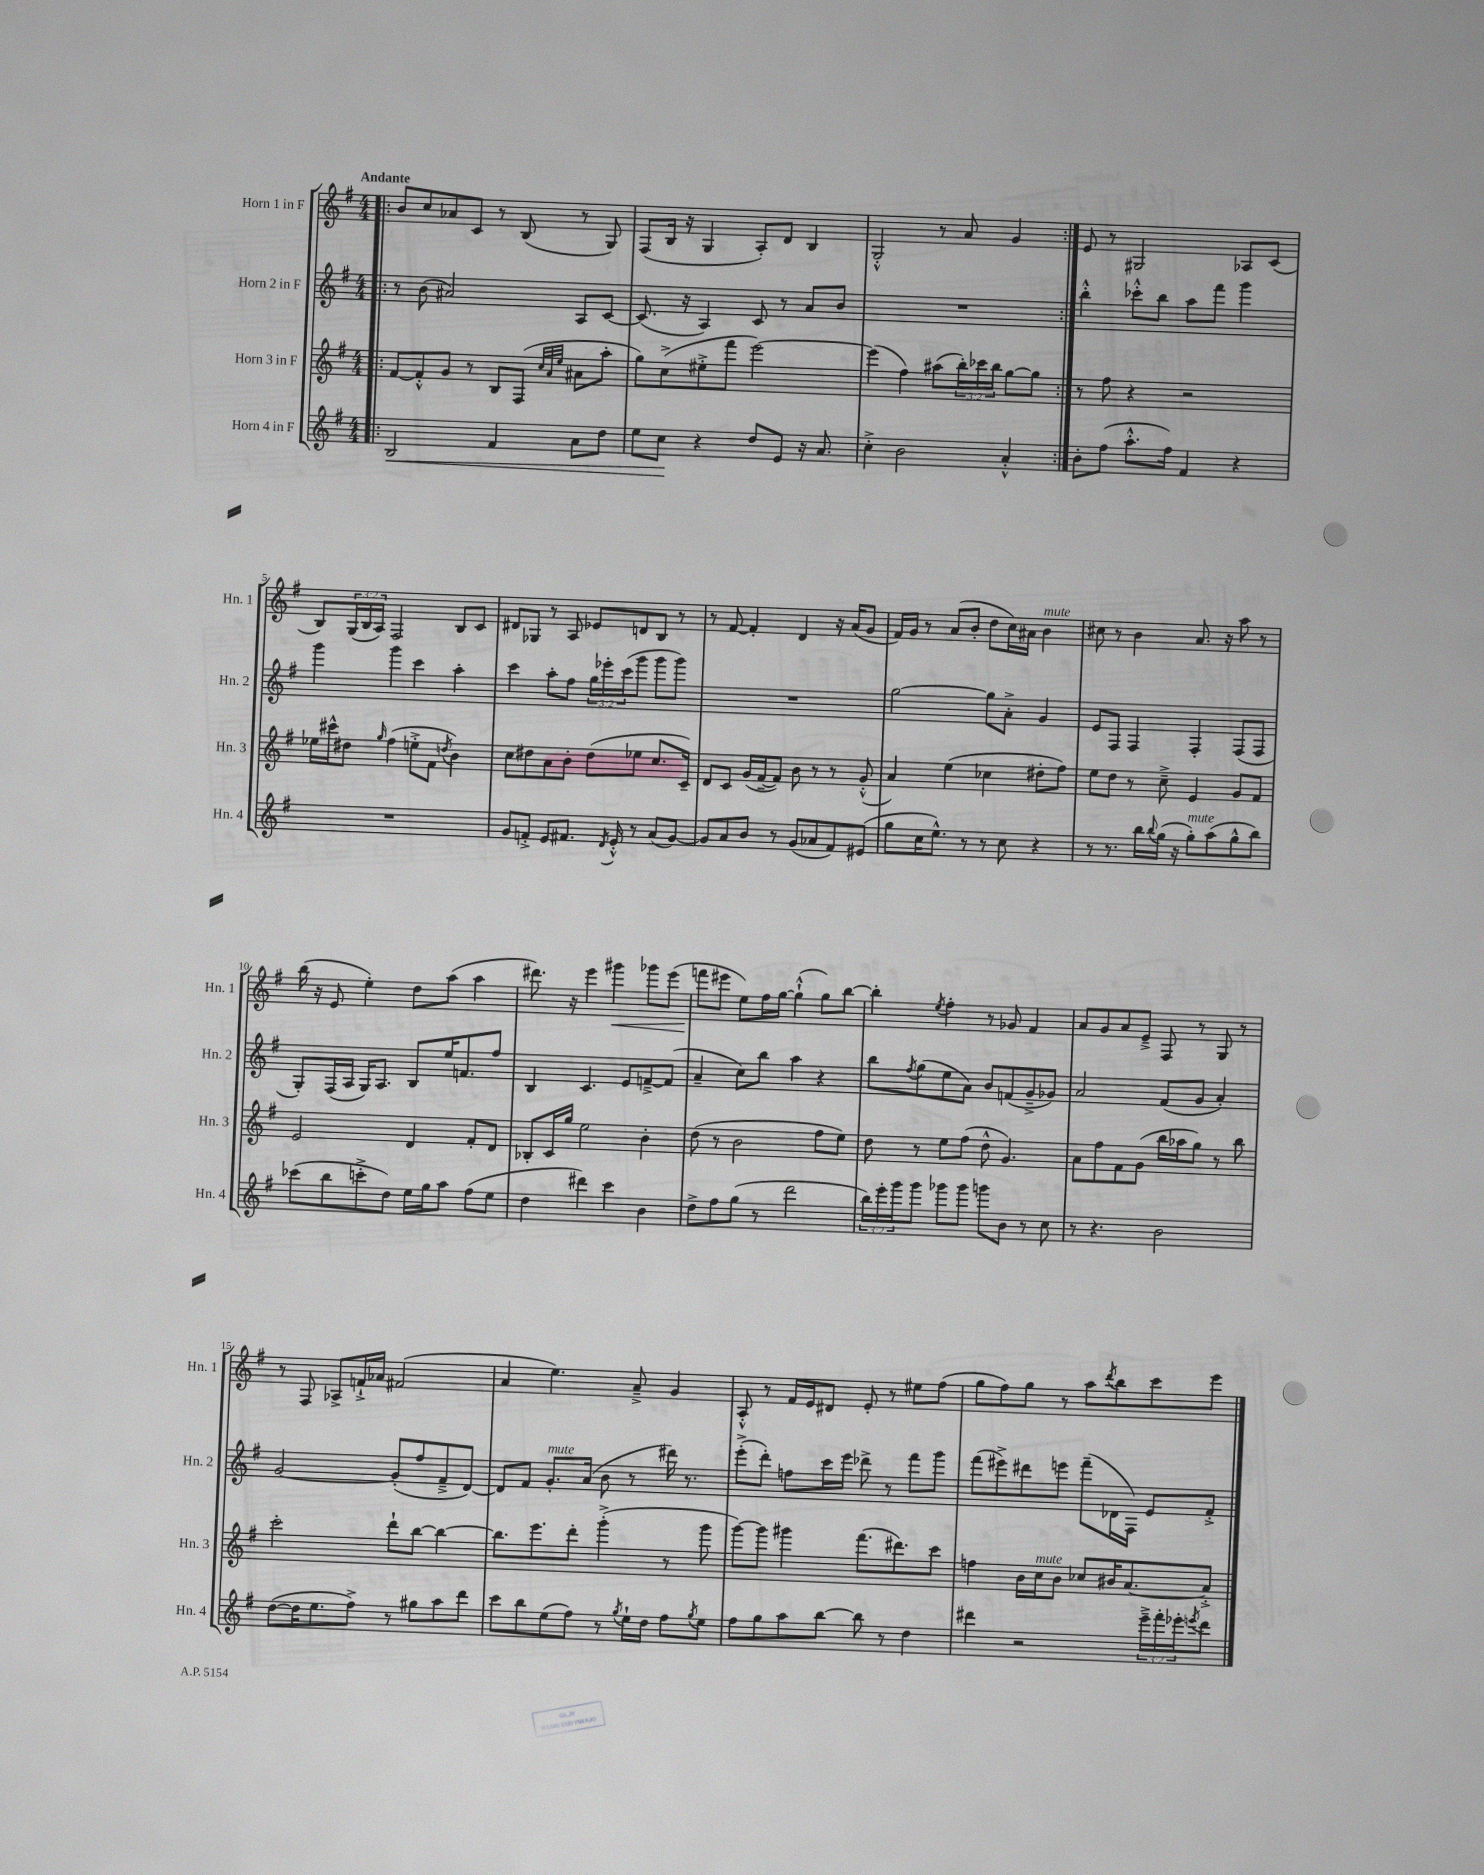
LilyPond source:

<<
\new StaffGroup <<
\new Staff = "s0" \with { instrumentName = "Horn 1 in F" shortInstrumentName = "Hn. 1" } {
    \clef treble \key g \major \numericTimeSignature \time 4/4 \override Staff.TupletNumber.text = #tuplet-number::calc-fraction-text \tempo "Andante"
    \repeat volta 2 { \bar ".|:" b'8 c''8 aes'8 c'8 r8 b8( r8 g8) |
    fis8( b16 r16 g4 a8-.) d'8 b4 |
    g2-.-^ r8 a'8 g'4 | }
    e'8 r8 gis2 aes8 c'8( |
    b8) \tuplet 3/2 { g16( b16 a16) } fis2 b8 c'8 |
    dis'8 ges8 r8 a8 ees'8 d'8 b8 r8 |
    r8 fis'8~ fis'4-. d'4 r16 a'16( g'8 |
    fis'16) g'16 r8 a'8( b'8-. d''8 c''16) ais'16 b'4^\markup { \italic "mute" } |
    cis''8 r8 b'4 a'8. r16 a''8 r8 |
    b''16( r16 e'8 e''4-.) d''8 a''8( a''4 |
    dis'''8.) r16 e'''4 gis'''4\< ges'''8 e'''8( |
    f'''8\! eis'''8 e''8) fis''16 g''16~ g''4-!-^( g''8) b''8~ |
    b''4-. \acciaccatura { e''8 } fis''4-. r8 ges'8 fis'4 |
    a'8 g'8 a'8 e'8---> fis8 r8 g8 r8 |
    r8 fis8 aes8-> f'16-!-> aes'16 fis'2( |
    a'4 e''4.) a'8---> g'4 |
    a8-.-^ r8 fis'16 e'16 dis'8 e'8-. r8 eis''8 fis''8( |
    g''8 fis''8) g''8 r8 a''8 \acciaccatura { d'''8 } b''8 c'''8 e'''8 \bar "|." |
}
\new Staff = "s1" \with { instrumentName = "Horn 2 in F" shortInstrumentName = "Hn. 2" } {
    \clef treble \key g \major \numericTimeSignature \time 4/4 \override Staff.TupletNumber.text = #tuplet-number::calc-fraction-text
    \repeat volta 2 { \bar ".|:" r8 b'8( ais'2) a8 c'8~ |
    c'8.( r16 a4) c'8 r8 a'8 b'8 |
    R1 | }
    b''4-.-^ ces'''8-.-^ b''8 a''8 fis'''8 g'''4 |
    g'''4 g'''4 c'''4 a''4-. |
    c'''4 a''8-. fis''8 \tuplet 3/2 { g''16 ees'''16-. c'''16( } g'''8 g'''8 g'''8) |
    R1 |
    g''2~ g''8 a'8-.-> g'4 |
    e'8 fis8 fis4 fis4-. fis8( fis8 |
    g8-.) fis16( a16 g16) a8. b8 e''16 f'8. fis''8 |
    b4 c'4. e'8 f'8~---> f'8( |
    a'4-- c''8) b''8 a''4 r4 |
    b''8 \acciaccatura { fis''8 } g''8( e''8 a'8) b'8 f'8( g'8---> ges'8) |
    a'2 fis'8( g'8 a'4-.) |
    g'2~ g'8-.( fis''8 fis'8---> d'8~) |
    d'8 fis'8 g'8.-.^\markup { \italic "mute" } a'16( b'8 r8 dis'''16) r8. |
    e'''8-.->( d'''8-.) f''8 c'''16 e'''16 des'''8-> r8 fis'''8 g'''8 |
    fis'''8( eis'''8->) dis'''8 e'''8 fis'''8--( des'16 fis16) e'8 fis'8-.-> \bar "|." |
}
\new Staff = "s2" \with { instrumentName = "Horn 3 in F" shortInstrumentName = "Hn. 3" } {
    \clef treble \key g \major \numericTimeSignature \time 4/4 \override Staff.TupletNumber.text = #tuplet-number::calc-fraction-text
    \repeat volta 2 { \bar ".|:" fis'8~ fis'8-.-^ g'8 r8 b8 fis8( \grace { c''32 a'32 e''32 } ais'8 a''8-. |
    g''8) c''8->( eis''8-.-> fis'''8 e'''2~) |
    e'''4( fis''4) ais''8( \tuplet 3/2 { b''16-.) ces'''16 b''16 } g''8~ g''8 | }
    r8 fis''8 r4 r2 |
    ees''16 cis'''16-^ dis''8 \grace { g''16 } fis''4( e''8-.-> fis'8 \acciaccatura { d''8 } b'4) |
    c''8 dis''8 a'8 b'8-. dis''8( ees''8 c''8. c'16--) |
    d'8 c'8 g'16( fis'16~-- fis'8) b'8 r8 r8 g'8-.-^( |
    a'4) e''4( ces''4 dis''8-. fis''8) |
    e''8 d''8 r8 c''8---> e'4 g'8 fis'8 |
    e'2 d'4 fis'8-. d'8 |
    bes8-. c'16 g''16 e''2 b'4-. |
    d''8( r8 b'2 fis''8 e''8) |
    d''8 r8 e''8 fis''8( d''8-^ g'4.) |
    a'8 fis''8 fis'8 g'8( b''16 aes''16 g''8) r8 b''8 |
    c'''2-. d'''8-! b''8~ b''4~ |
    b''8. e'''8. d'''8-. g'''4-.->( r8 g'''8 |
    g'''8~) g'''8 gis'''4 fis'''8.( dis'''8.) c'''8 |
    f''4 b'16 c''16^\markup { \italic "mute" } b'8 ces''8 bis'16 a'8.~ a'8-.-> \bar "|." |
}
\new Staff = "s3" \with { instrumentName = "Horn 4 in F" shortInstrumentName = "Hn. 4" } {
    \clef treble \key g \major \numericTimeSignature \time 4/4 \override Staff.TupletNumber.text = #tuplet-number::calc-fraction-text
    \repeat volta 2 { \bar ".|:" b2\< fis'4 a'8 d''8 |
    e''8 c''8\! r4 d''8 e'8 r16 a'8. |
    c''4-.-> b'2 a'4-.-^ | }
    b'8-. fis''8( a''8.-.-^ fis''16) fis'4 r4 |
    R1 |
    g'8 f'8-.-> e'8 fis'8. \acciaccatura { d'8 } e'16-.-^ r8 a'8( g'8~) |
    g'8 a'8 b'8 r8 g'8( aes'8 fis'8) eis'8( |
    g''8 c''16 e''8.-^) r8 r8 c''8 r4 |
    r8 r8. b''16 \appoggiatura { b''8 } g''16( r16 g''8-.^\markup { \italic "mute" }) a''8( g''8-^ b''8) |
    ces'''8( b''8 c'''8-.-> d''8) e''16 g''16 a''8 fis''8( e''8 |
    d''4 dis'''4) c'''4 b'4 |
    d''8-> fis''8 g''8( r8 d'''2 |
    \tuplet 3/2 { b''16) e'''16-. g'''16 } g'''8 ges'''8 ges'''8 g'''8 b'8 r8 c''8 |
    r8 r4. b'2 |
    d''8~( d''16 e''8. fis''8->) r8 gis''8 a''8 d'''8 |
    c'''8 b''8 e''8( fis''8) r8 \acciaccatura { g''8 } e''16-! d''16 fis''8 \acciaccatura { g''8 } e''8 |
    fis''8 g''8 a''8 b''8~ b''8 r8 d''4 |
    dis'''4 r2 \tuplet 3/2 { e'''16---> fis'''16-. ees'''16-. } \acciaccatura { e'''8 } dis'''8 \bar "|." |
}
>>
>>
